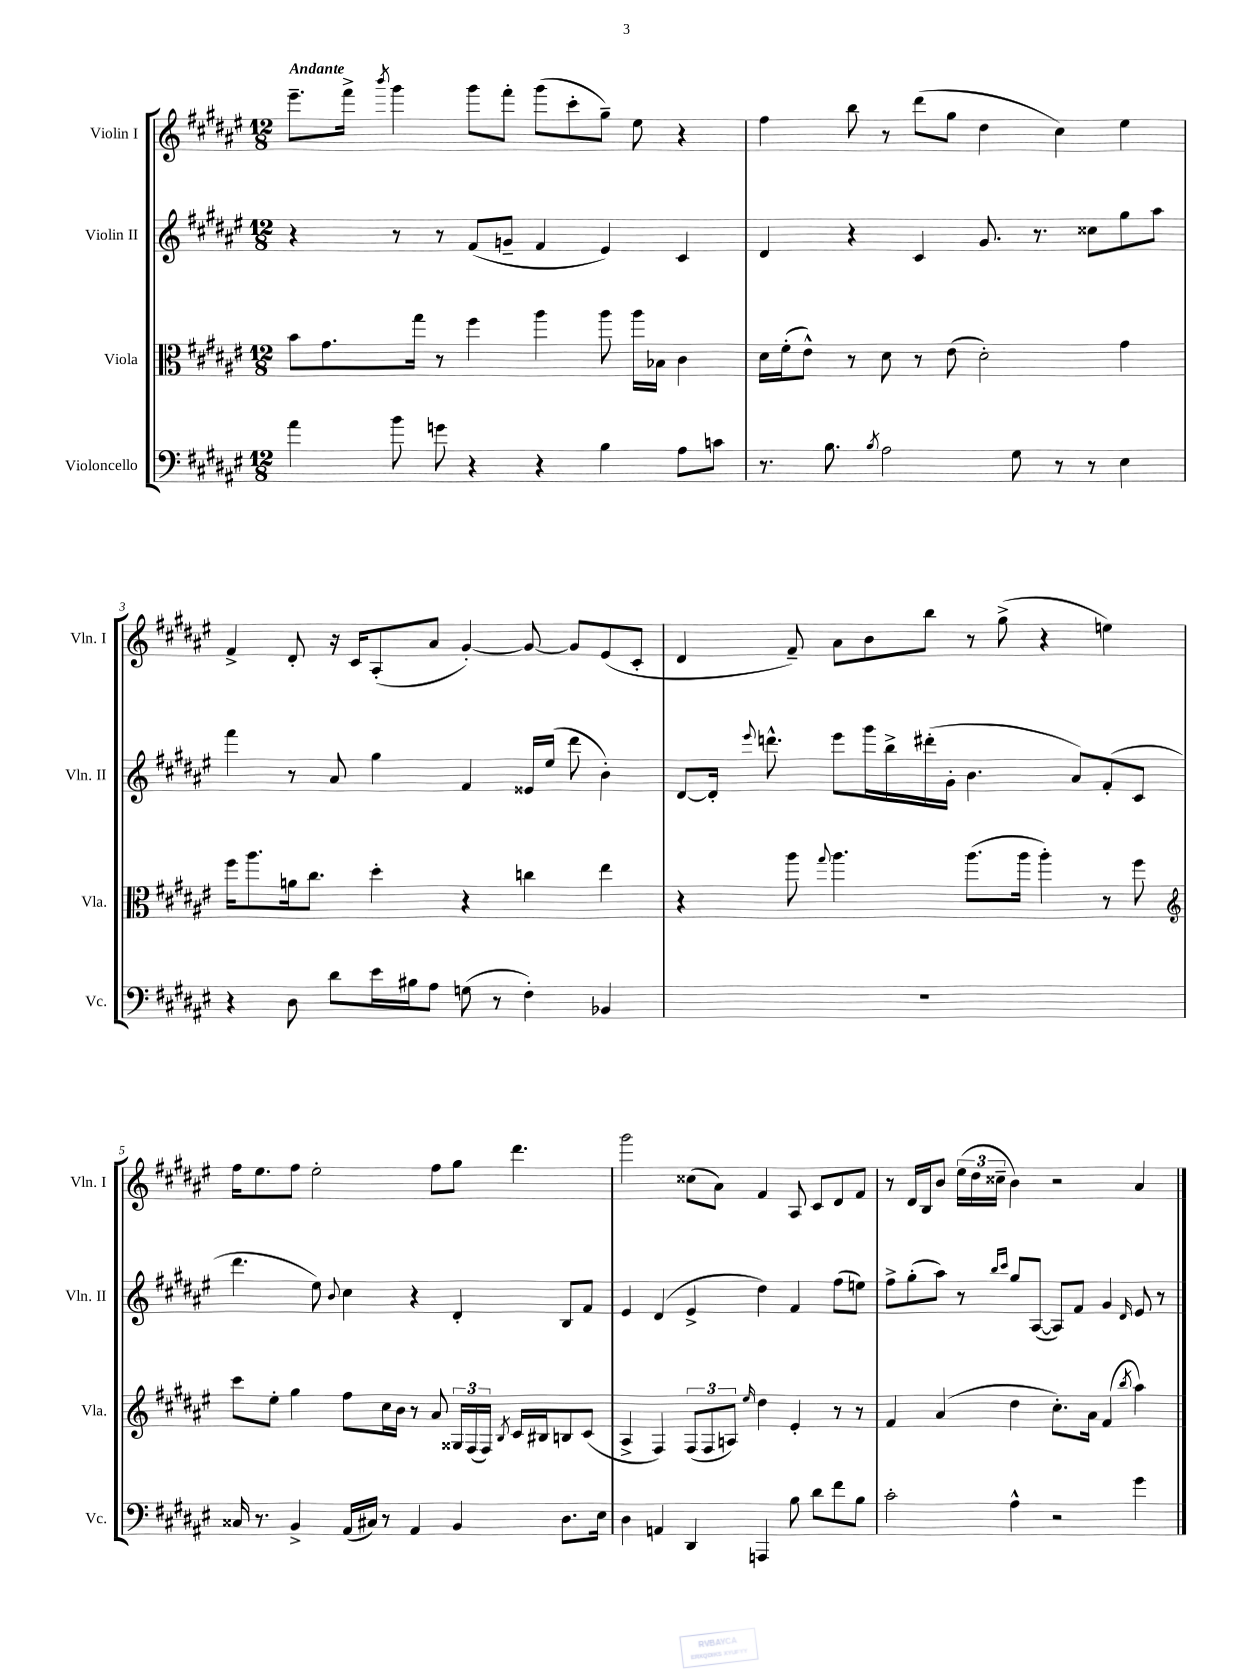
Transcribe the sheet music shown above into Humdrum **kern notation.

**kern	**kern	**kern	**kern
*part4	*part3	*part2	*part1
*staff4	*staff3	*staff2	*staff1
*I"Violoncello	*I"Viola	*I"Violin II	*I"Violin I
*I'Vc.	*I'Vla.	*I'Vln. II	*I'Vln. I
*clefF4	*clefC3	*clefG2	*clefG2
*k[f#c#g#d#a#e#]	*k[f#c#g#d#a#e#]	*k[f#c#g#d#a#e#]	*k[f#c#g#d#a#e#]
*M12/8	*M12/8	*M12/8	*M12/8
=1	=1	=1	=1
!	!	!	!LO:TX:a:B:t=Andante
4a#\	8b\L	4r	8.eee#~\L
.	8.g#\	.	.
.	.	.	16fff#^\Jk
.	.	.	8qbbb/
8b\	.	8r	4ggg#\
.	16gg#\Jk	.	.
8gn\	8r	8r	.
4r	4ff#\	(8f#/L	8ggg#\L
.	.	8gn~/J	8fff#'\J
4r	4aa#\	4f#/	(8ggg#\L
.	.	.	8ccc#'\
4B\	8aa#\	4e#/)	8gg#~\J)
.	16aa#\LL	.	8ee#\
.	16B-X\JJ	.	.
8A#\L	4c#\	4c#/	4r
8cn\J	.	.	.
=2	=2	=2	=2
8.r	16d#\LL	4d#/	4ff#\
.	(16f#'\J	.	.
.	8e#^^\J)	.	.
8.B\	.	.	.
.	8r	4r	8bb\
8qB/	.	.	.
2A#\	8d#\	.	8r
.	8r	4c#/	(8ddd#\L
.	(8e#\	.	8gg#\J
.	2d#'\)	8.g#/	4dd#\
8G#\	.	.	.
.	.	8.r	.
8r	.	.	4cc#\)
8r	.	8cc##X\L	.
4E#\	4g#\	8gg#\	4ee#\
.	.	8aa#\J	.
!!LO:LB:g=z
=3	=3	=3	=3
4r	16ff#\KL	4fff#\	4f#^/
.	8.aa#\	.	.
8D#\	16an\k	8r	8d#'/
.	8.cc#\J	.	.
8d#\L	.	8a#/	16r
.	.	.	16c#/KL
16e#\L	4dd#'\	4gg#\	(8A#'/
16B#X\J	.	.	.
8A#\J	.	.	8a#/J
(8Gn\	4r	4f#/	[4g#'/)
8r	.	.	.
4F#'\)	4ccn\	16e##X/LL	8g#/_
.	.	(16ee#/JJ	.
.	.	8ddd#\	8g#/L]
4BB-X/	4ee#\	4b'\)	(8e#/
.	.	.	8c#'/J
=4	=4	=4	=4
1.r	4r	[8d#/L	4d#/
.	.	16d#'/Jk]	.
.	.	8qqeee#/	.
.	.	8.dddn^^\	.
.	8aa#\	.	8f#~/)
.	8qqgg#/	.	.
.	4.aa#\	8eee#\L	8a#\L
.	.	16ggg#\L	8b\
.	.	16bb^\	.
.	.	(16ddd#X'\	8bb\J
.	.	16g#'\JJ	.
.	(8.aa#\L	4.b\	8r
.	.	.	(8gg#^\
.	16aa#\Jk	.	.
.	4aa#'\)	.	4r
.	.	8a#/L)	.
.	8r	(8f#'/	4een\)
.	8ff#\	8c#/J	.
!!LO:LB:g=z
=5	=5	=5	=5
*	*clefG2	*	*
16C##X/	8ccc#\L	4.ddd#\	16ff#\KL
8.r	.	.	8.ee#\
.	8ee#'\J	.	.
4BB^/	4gg#\	.	8ff#\J
.	.	8ee#\)	2ee#'\
.	.	8qqb/	.
(16AA#/LL	8ff#\L	4cc#\	.
16C#X/JJ)	.	.	.
8r	16cc#\L	.	.
.	16b\JJ	.	.
4AA#/	8r	4r	.
.	8a#/	.	8ff#\L
4BB/	24G##X/LL	4d#'/	8gg#\J
.	(24F#/	.	.
.	24F#/JJ)	.	.
.	8qB/	.	.
.	16c#/LL	.	4.ddd#\
.	16B#X/J	.	.
8.D#\L	8Bn/	8B/L	.
.	(8c#/J	8f#/J	.
16E#\Jk	.	.	.
=6	=6	=6	=6
4D#\	4A#^/	4e#/	2ggg#\
4AAn/	4F#/)	(4d#/	.
4DD#/	(12F#/L	4e#^/	(8cc##X\L
.	12F#/	.	.
.	.	.	8a#\J)
.	12An/J)	.	.
.	16qqee#/	.	.
4AAAn/	4dd#\	4dd#\)	4f#/
8B\	4e#'/	4f#/	8A#/
8d#\L	.	.	8c#/L
8f#\	8r	(8ff#\L	8d#/
8B\J	8r	8een\J)	8f#/J
=7	=7	=7	=7
2c#'\	4f#/	8ff#^\L	8r
.	.	(8gg#'\	16d#/LL
.	.	.	16B/J
.	(4a#/	8aa#\J)	8b/J
.	.	8r	(24ee#\LL
.	.	.	24dd#\
.	.	.	24cc##X~\JJ
.	.	16qqbb/LL	.
.	.	16qqccc#/JJ	.
4A#^^\	4dd#\	8gg#/L	4b\)
.	.	([8A#/J	.
2r	8.cc#'\L)	8A#/L])	2r
.	.	8f#/J	.
.	16a#\Jk	.	.
.	(4f#/	4g#/	.
.	8qbb/	16qqd#/	.
4g#\	4aa#\)	8e#/	4a#/
.	.	8r	.
==	==	==	==
*-	*-	*-	*-
